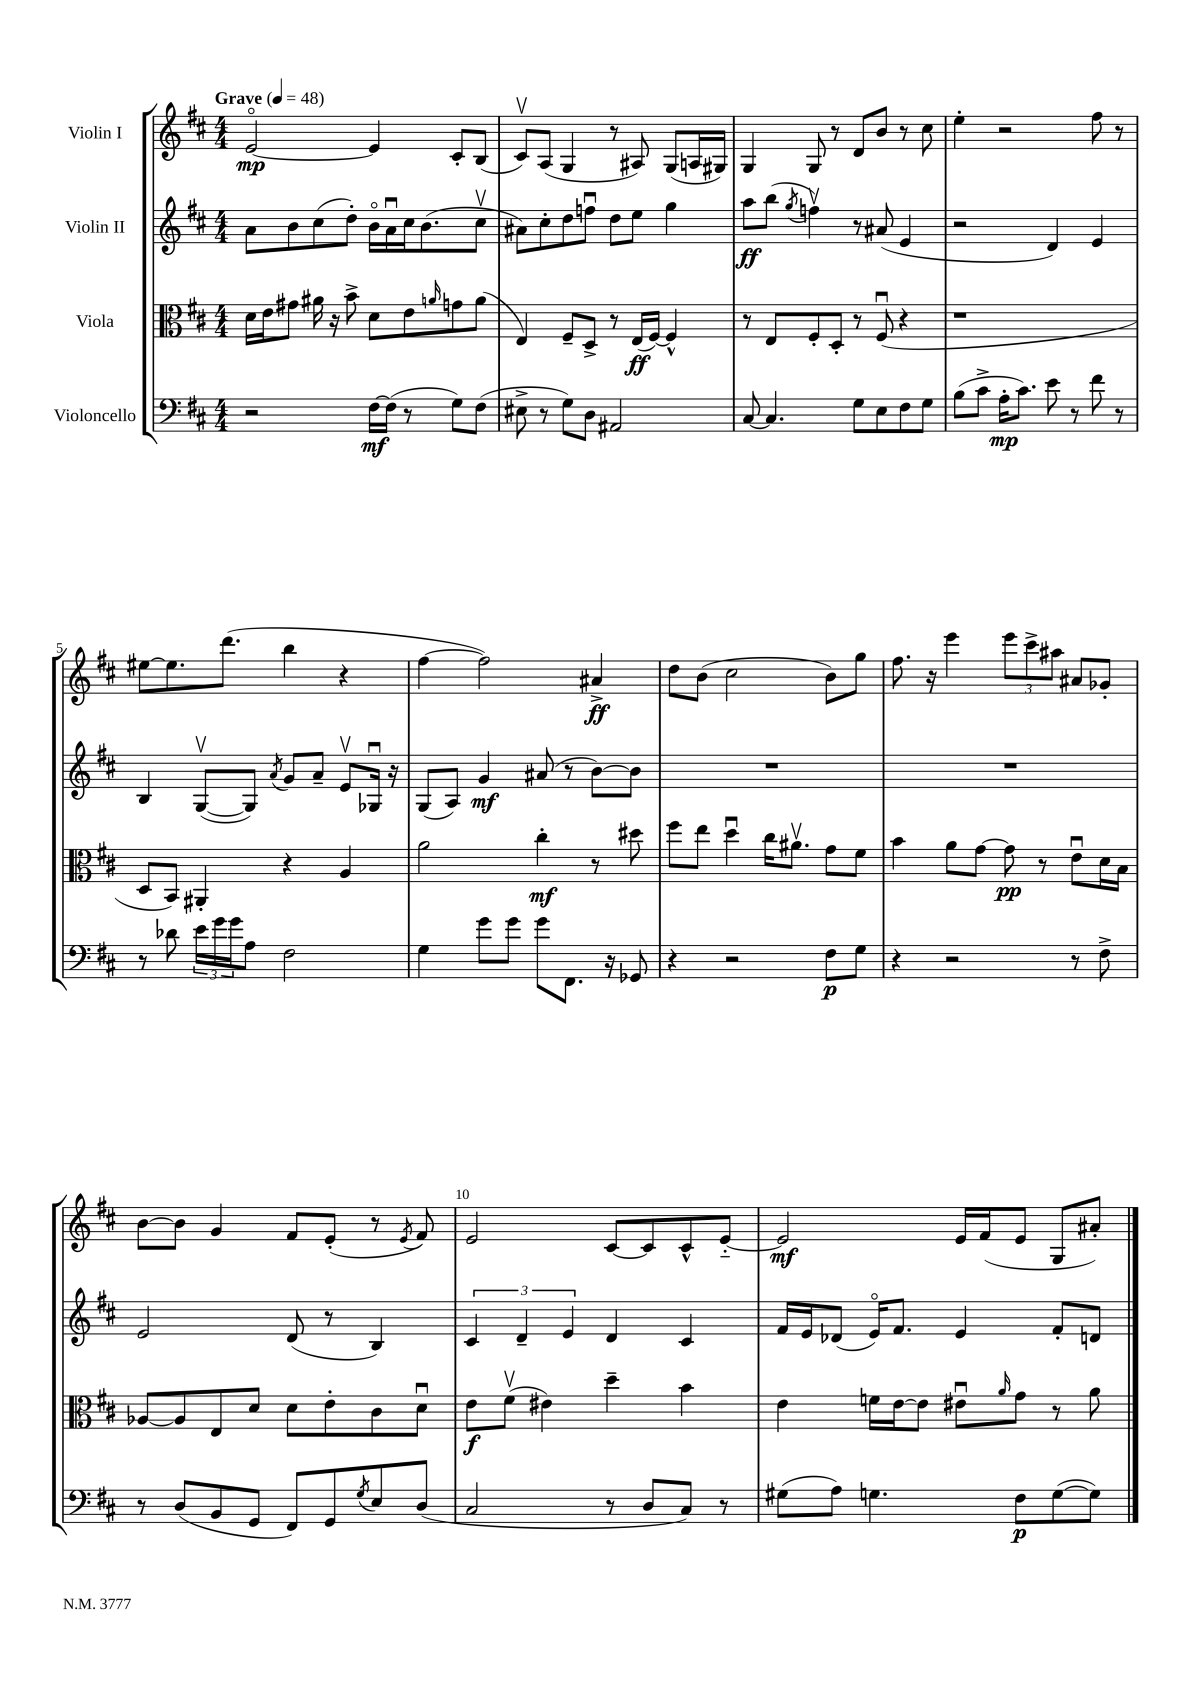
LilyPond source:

<<
\new StaffGroup <<
\new Staff = "s0" \with { instrumentName = "Violin I" } {
    \clef treble \key d \major \numericTimeSignature \time 4/4 \tempo "Grave" 4 = 48
    e'2~\flageolet\mp e'4 cis'8-. b8( |
    cis'8\upbow) a8( g4 r8 ais8) g8( a16 gis16) |
    g4 g8 r8 d'8 b'8 r8 cis''8 |
    e''4-. r2 fis''8 r8 |
    eis''8~ eis''8. d'''8.( b''4 r4 |
    fis''4~ fis''2) ais'4->\ff |
    d''8 b'8( cis''2 b'8) g''8 |
    fis''8. r16 e'''4 \tuplet 3/2 { e'''8 cis'''8-> ais''8 } ais'8 ges'8-. |
    b'8~ b'8 g'4 fis'8 e'8-.( r8 \acciaccatura { e'8 } fis'8) |
    e'2 cis'8~ cis'8 cis'8-^ e'8~-_ |
    e'2\mf e'16 fis'16( e'8 g8 ais'8-.) \bar "|." |
}
\new Staff = "s1" \with { instrumentName = "Violin II" } {
    \clef treble \key d \major \numericTimeSignature \time 4/4
    a'8 b'8 cis''8( d''8-.) b'16\flageolet a'16\downbow cis''16 b'8.( cis''8\upbow |
    ais'8) cis''8-. d''8 f''8\downbow d''8 e''8 g''4 |
    a''8\ff b''8( \acciaccatura { g''8 } f''4\upbow) r8 ais'8( e'4 |
    r2 d'4) e'4 |
    b4 g8~\upbow( g8) \acciaccatura { a'8 } g'8 a'8-- e'8\upbow ges16\downbow r16 |
    g8( a8) g'4\mf ais'8( r8 b'8~) b'8 |
    R1 |
    R1 |
    e'2 d'8( r8 b4) |
    \tuplet 3/2 { cis'4 d'4-- e'4 } d'4 cis'4 |
    fis'16 e'16 des'8( e'16\flageolet) fis'8. e'4 fis'8-. d'8 \bar "|." |
}
\new Staff = "s2" \with { instrumentName = "Viola" } {
    \clef alto \key d \major \numericTimeSignature \time 4/4
    d'16 e'16 gis'8 ais'16 r16 b'8-> d'8 e'8 \grace { a'16 } g'8 a'8( |
    e4) fis8-- d8-> r8 e16\ff( fis16~) fis4-^ |
    r8 e8 fis8-. d8-. r8 fis8\downbow( r4 |
    r1 |
    d8 b,8) ais,4-. r4 a4 |
    a'2 cis''4-.\mf r8 dis''8 |
    fis''8 e''8 d''4\downbow cis''16 ais'8.\upbow g'8 fis'8 |
    b'4 a'8 g'8~ g'8\pp r8 e'8\downbow d'16 b16 |
    aes8~ aes8 e8 d'8 d'8 e'8-. cis'8 d'8\downbow |
    e'8\f fis'8\upbow( eis'4) d''4-- b'4 |
    e'4 f'16 e'16~ e'8 eis'8\downbow \grace { a'16 } g'8 r8 a'8 \bar "|." |
}
\new Staff = "s3" \with { instrumentName = "Violoncello" } {
    \clef bass \key d \major \numericTimeSignature \time 4/4
    r2 fis16~\mf fis16( r8 g8) fis8( |
    eis8-> r8 g8) d8 ais,2 |
    cis8~ cis4. g8 e8 fis8 g8 |
    b8( cis'8-> a16-.\mp cis'8.) e'8 r8 fis'8 r8 |
    r8 des'8 \tuplet 3/2 { e'16 g'16 g'16 } a8 fis2 |
    g4 g'8 g'8 g'8 fis,8. r16 ges,8 |
    r4 r2 fis8\p g8 |
    r4 r2 r8 fis8-> |
    r8 d8( b,8 g,8 fis,8) g,8 \acciaccatura { g8 } e8 d8( |
    cis2 r8 d8 cis8) r8 |
    gis8( a8) g4. fis8\p g8~( g8) \bar "|." |
}
>>
>>
\layout { \context { \Score \override BarNumber.break-visibility = ##(#f #t #t) barNumberVisibility = #(every-nth-bar-number-visible 5) } }
